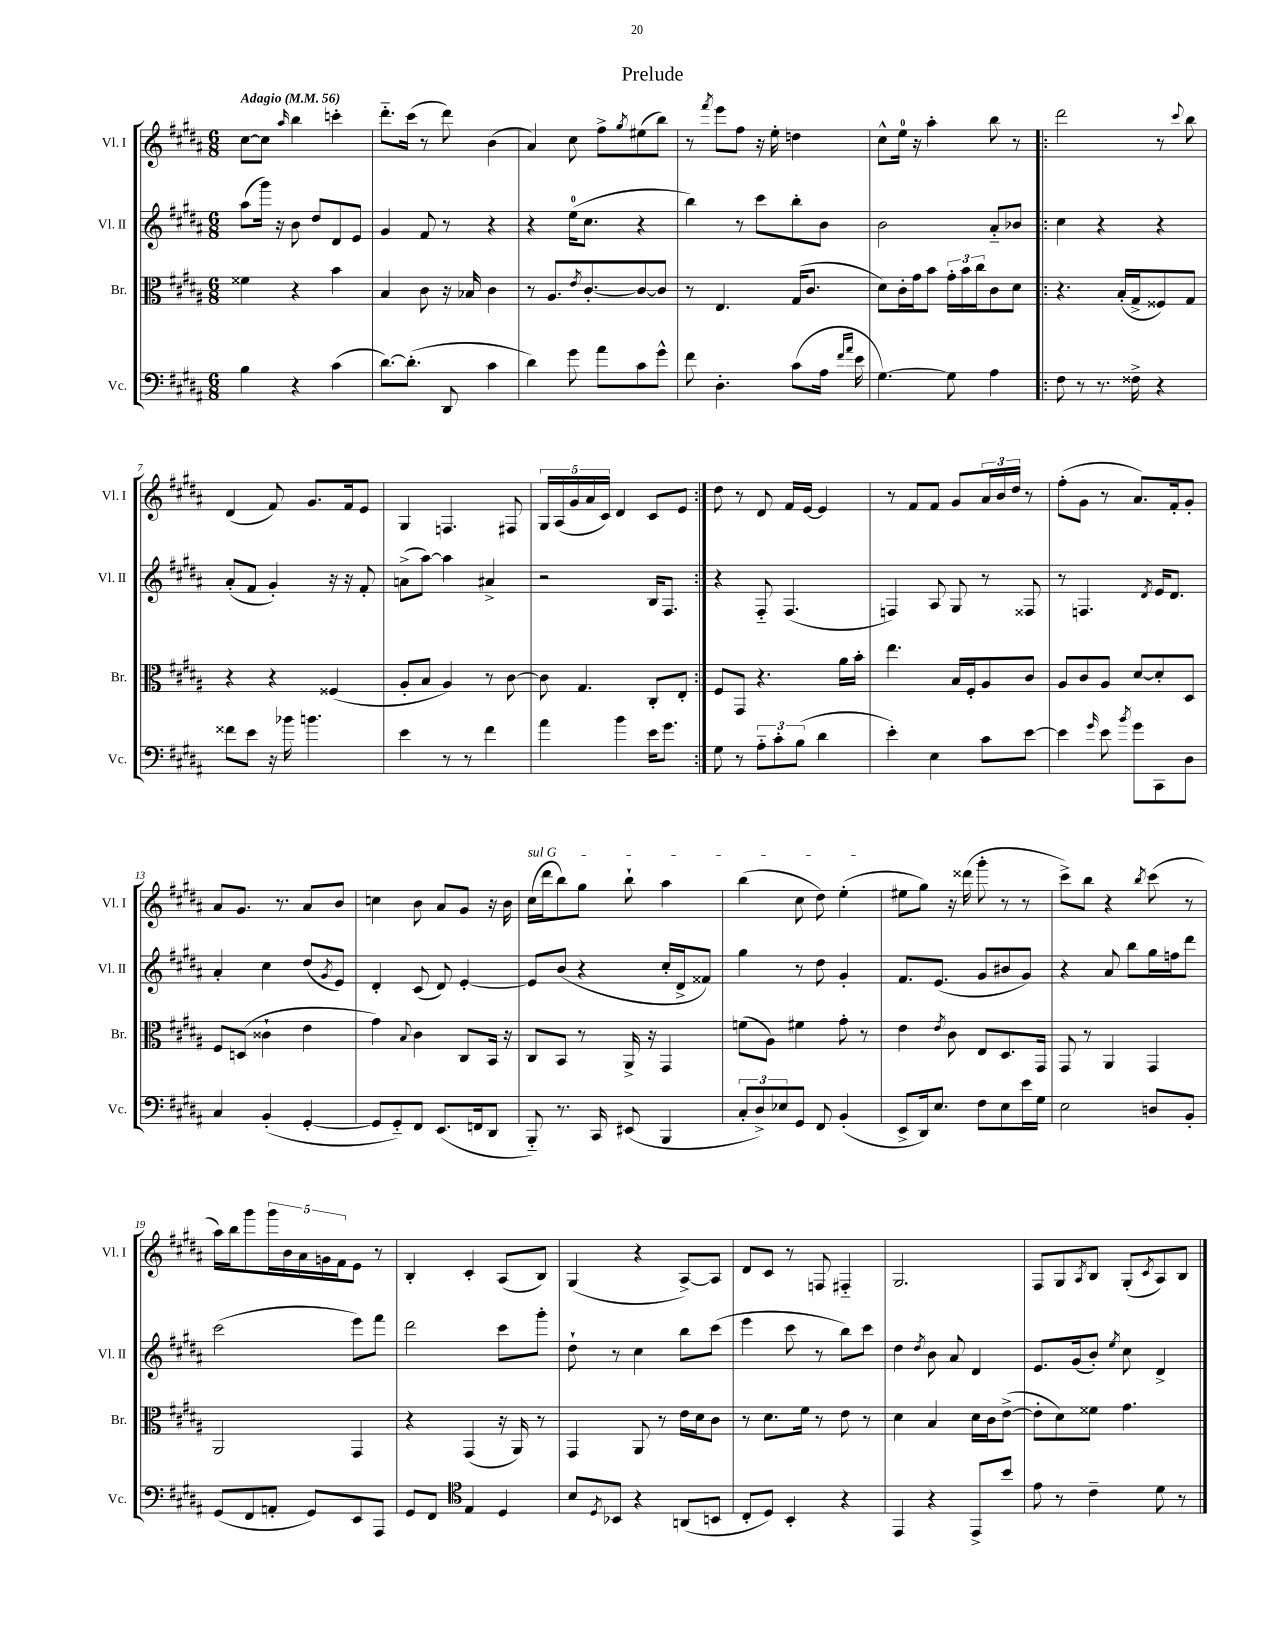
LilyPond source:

\header { title = "Prelude" }
<<
\new StaffGroup <<
\new Staff = "s0" \with { instrumentName = "Vl. I" shortInstrumentName = "Vl. I" } {
    \clef treble \key b \major \numericTimeSignature \time 6/8 \tempo "Adagio" 4 = 56
    cis''8~ cis''8 \grace { ais''16 } b''4 c'''4-. |
    dis'''8.-_ cis'''16( r8 dis'''8) b'4( |
    ais'4) cis''8 fis''8-> \acciaccatura { gis''8 } eis''8( b''8) |
    r8 \acciaccatura { fis'''8 } e'''8 fis''8 r16 e''16-. d''4 |
    cis''8-^ e''16-0 r16 ais''4-. b''8 r8 |
    \repeat volta 2 { dis'''2 r8 \appoggiatura { cis'''8 } b''8 |
    dis'4( fis'8) gis'8. fis'16 e'8 |
    gis4 f4. fis8 |
    \tuplet 5/4 { gis16 ais16( gis'16 ais'16 cis'16) } dis'4 cis'8 e'8 | }
    dis''8 r8 dis'8 fis'16 e'16~ e'4 |
    r8 fis'8 fis'8 gis'8 \tuplet 3/2 { ais'16 b'16 dis''16 } r8 |
    fis''8-.( gis'8 r8 ais'8.) fis'16-. gis'8-. |
    ais'8 gis'8. r8. ais'8 b'8 |
    c''4 b'8 ais'8 gis'8 r16 b'16 |
    \once \override TextSpanner.bound-details.left.text = \markup { \italic "sul G" } cis''16\startTextSpan( dis'''16 b''8) gis''8 b''8-! ais''4 |
    b''4( cis''8 dis''8) e''4-.\stopTextSpan( |
    eis''8 gis''8) r16 disis'''16( gis'''8-. r8 r8 |
    cis'''8->) b''8 r4 \acciaccatura { b''8 } cis'''8( r8 |
    ais''16) b''16 gis'''8 \tuplet 5/4 { gis'''16 b'16 ais'16 g'16 fis'16 } e'8 r8 |
    b4-. cis'4-. ais8( b8) |
    gis4( r4 ais8~->) ais8 |
    dis'8 cis'8 r8 f8 fis4-_ |
    gis2. |
    fis8 gis8 \acciaccatura { ais8 } b8 gis8-.( \acciaccatura { cis'8 } ais8) b8 \bar "|." |
}
\new Staff = "s1" \with { instrumentName = "Vl. II" shortInstrumentName = "Vl. II" } {
    \clef treble \key b \major \numericTimeSignature \time 6/8
    ais''8( gis'''16) r16 b'8 dis''8 dis'8 e'8 |
    gis'4 fis'8 r8 r4 |
    r4 e''16-0( cis''8. r4 |
    b''4) r8 cis'''8 b''8-. b'8 |
    b'2 ais'8-_ bes'8 |
    \repeat volta 2 { cis''4 r4 r4 |
    ais'8-.( fis'8 gis'4-.) r16 r16 fis'8-. |
    a'8->( ais''8~) ais''4 ais'4-> |
    r2 b16 fis8. | }
    r4 fis8-_ fis4.( |
    f4) ais8 gis8 r8 fisis8 |
    r8 f4. \acciaccatura { dis'8 } e'16 dis'8. |
    ais'4-. cis''4 dis''8( \acciaccatura { gis'8 } e'8) |
    dis'4-. cis'8( dis'8) e'4~-. |
    e'8 b'8( r4 cis''16-. dis'16-> fisis'8) |
    gis''4 r8 dis''8 gis'4-. |
    fis'8. e'8.( gis'8 bis'8 gis'8) |
    r4 ais'8 b''8 gis''16 f''16 dis'''8 |
    cis'''2( e'''8) fis'''8 |
    dis'''2 cis'''8 gis'''8-. |
    dis''8-! r8 cis''4 b''8 cis'''8( |
    e'''4 cis'''8 r8 b''8) cis'''8 |
    dis''4 \acciaccatura { dis''8 } b'8 ais'8 dis'4 |
    e'8. gis'16( b'8-.) \acciaccatura { e''8 } cis''8 dis'4-> \bar "|." |
}
\new Staff = "s2" \with { instrumentName = "Br." shortInstrumentName = "Br." } {
    \clef alto \key b \major \numericTimeSignature \time 6/8
    fisis'4 r4 b'4 |
    b4 cis'8 r16 bes16 cis'4 |
    r8 ais8. \acciaccatura { e'8 } cis'8.~-. cis'8~ cis'8 |
    r8 e4. gis16( cis'8. |
    dis'8) cis'16-. gis'16 b'8 \tuplet 3/2 { gis'16-. b'16 cis''16 } cis'8 dis'8 |
    \repeat volta 2 { r4. b16-.( gis16-> fisis8) gis8 |
    r4 r4 fisis4( |
    ais8-. b8 ais4) r8 cis'8~ |
    cis'8 gis4. cis8-. e8-. | }
    fis8 gis,8 r4. ais'16 b'16-. |
    e''4. b16 fis16-. ais8 cis'8 |
    ais8 cis'8 ais8 dis'8~ dis'8-. dis8 |
    fis8 d8( cisis'4-! e'4 |
    gis'4) \appoggiatura { b8 } cis'4 cis8 b,16 r16 |
    cis8 b,8 r8 ais,16-> r16 gis,4 |
    f'8( ais8) fis'4 gis'8-. r8 |
    e'4 \acciaccatura { e'8 } cis'8 e8 dis8. gis,16 |
    gis,8 r8 ais,4 gis,4 |
    ais,2 gis,4 |
    r4 gis,4( r16 ais,16) r8 |
    gis,4 ais,8 r8 e'16 dis'16 cis'8 |
    r8 dis'8. fis'16 r8 e'8 r8 |
    dis'4 b4 dis'16 cis'16 e'8~->( |
    e'8-. dis'8) fisis'8 gis'4. \bar "|." |
}
\new Staff = "s3" \with { instrumentName = "Vc." shortInstrumentName = "Vc." } {
    \clef bass \key b \major \numericTimeSignature \time 6/8
    b4 r4 cis'4( |
    dis'8.~) dis'8.-.( dis,8 cis'4 |
    dis'4) gis'8 ais'8 cis'8 gis'8-^ |
    fis'8 dis4.-. cis'8( ais16 \grace { fis'16 ais'16 } e'16 |
    gis4.~) gis8 ais4 |
    \repeat volta 2 { fis8 r8 r8. fisis16-> r4 |
    fisis'8 e'8 r16 bes'16 b'4. |
    e'4 r8 r8 fis'4 |
    ais'4 b'4 e'16 gis'8. | }
    gis8 r8 \tuplet 3/2 { ais8-_ cis'8-. b8( } dis'4 |
    e'4-.) e4 cis'8 e'8~ |
    e'4 \grace { gis'16 } e'8 \acciaccatura { b'8 } gis'8 cis,8 dis8 |
    cis4 b,4-.( gis,4~-. |
    gis,8 gis,8-_) fis,8 e,8.( f,16 dis,8 |
    b,,8-_) r8. cis,16 eis,8( b,,4 |
    \tuplet 3/2 { cis8-. dis8->) ees8 } gis,8 fis,8 b,4-.( |
    e,8-> dis,16) e8. fis8 e8 e'16 gis16 |
    e2 d8 b,8-. |
    gis,8( fis,8 a,8-. gis,8) e,8 ais,,8 |
    gis,8 fis,8 \clef tenor e4 dis4 |
    b8 \acciaccatura { dis8 } bes,8 r4 a,8( b,8 |
    cis8-. dis8) b,4-. r4 |
    e,4 r4 e,8-> b'8 |
    e'8 r8 cis'4-- dis'8 r8 \bar "|." |
}
>>
>>
